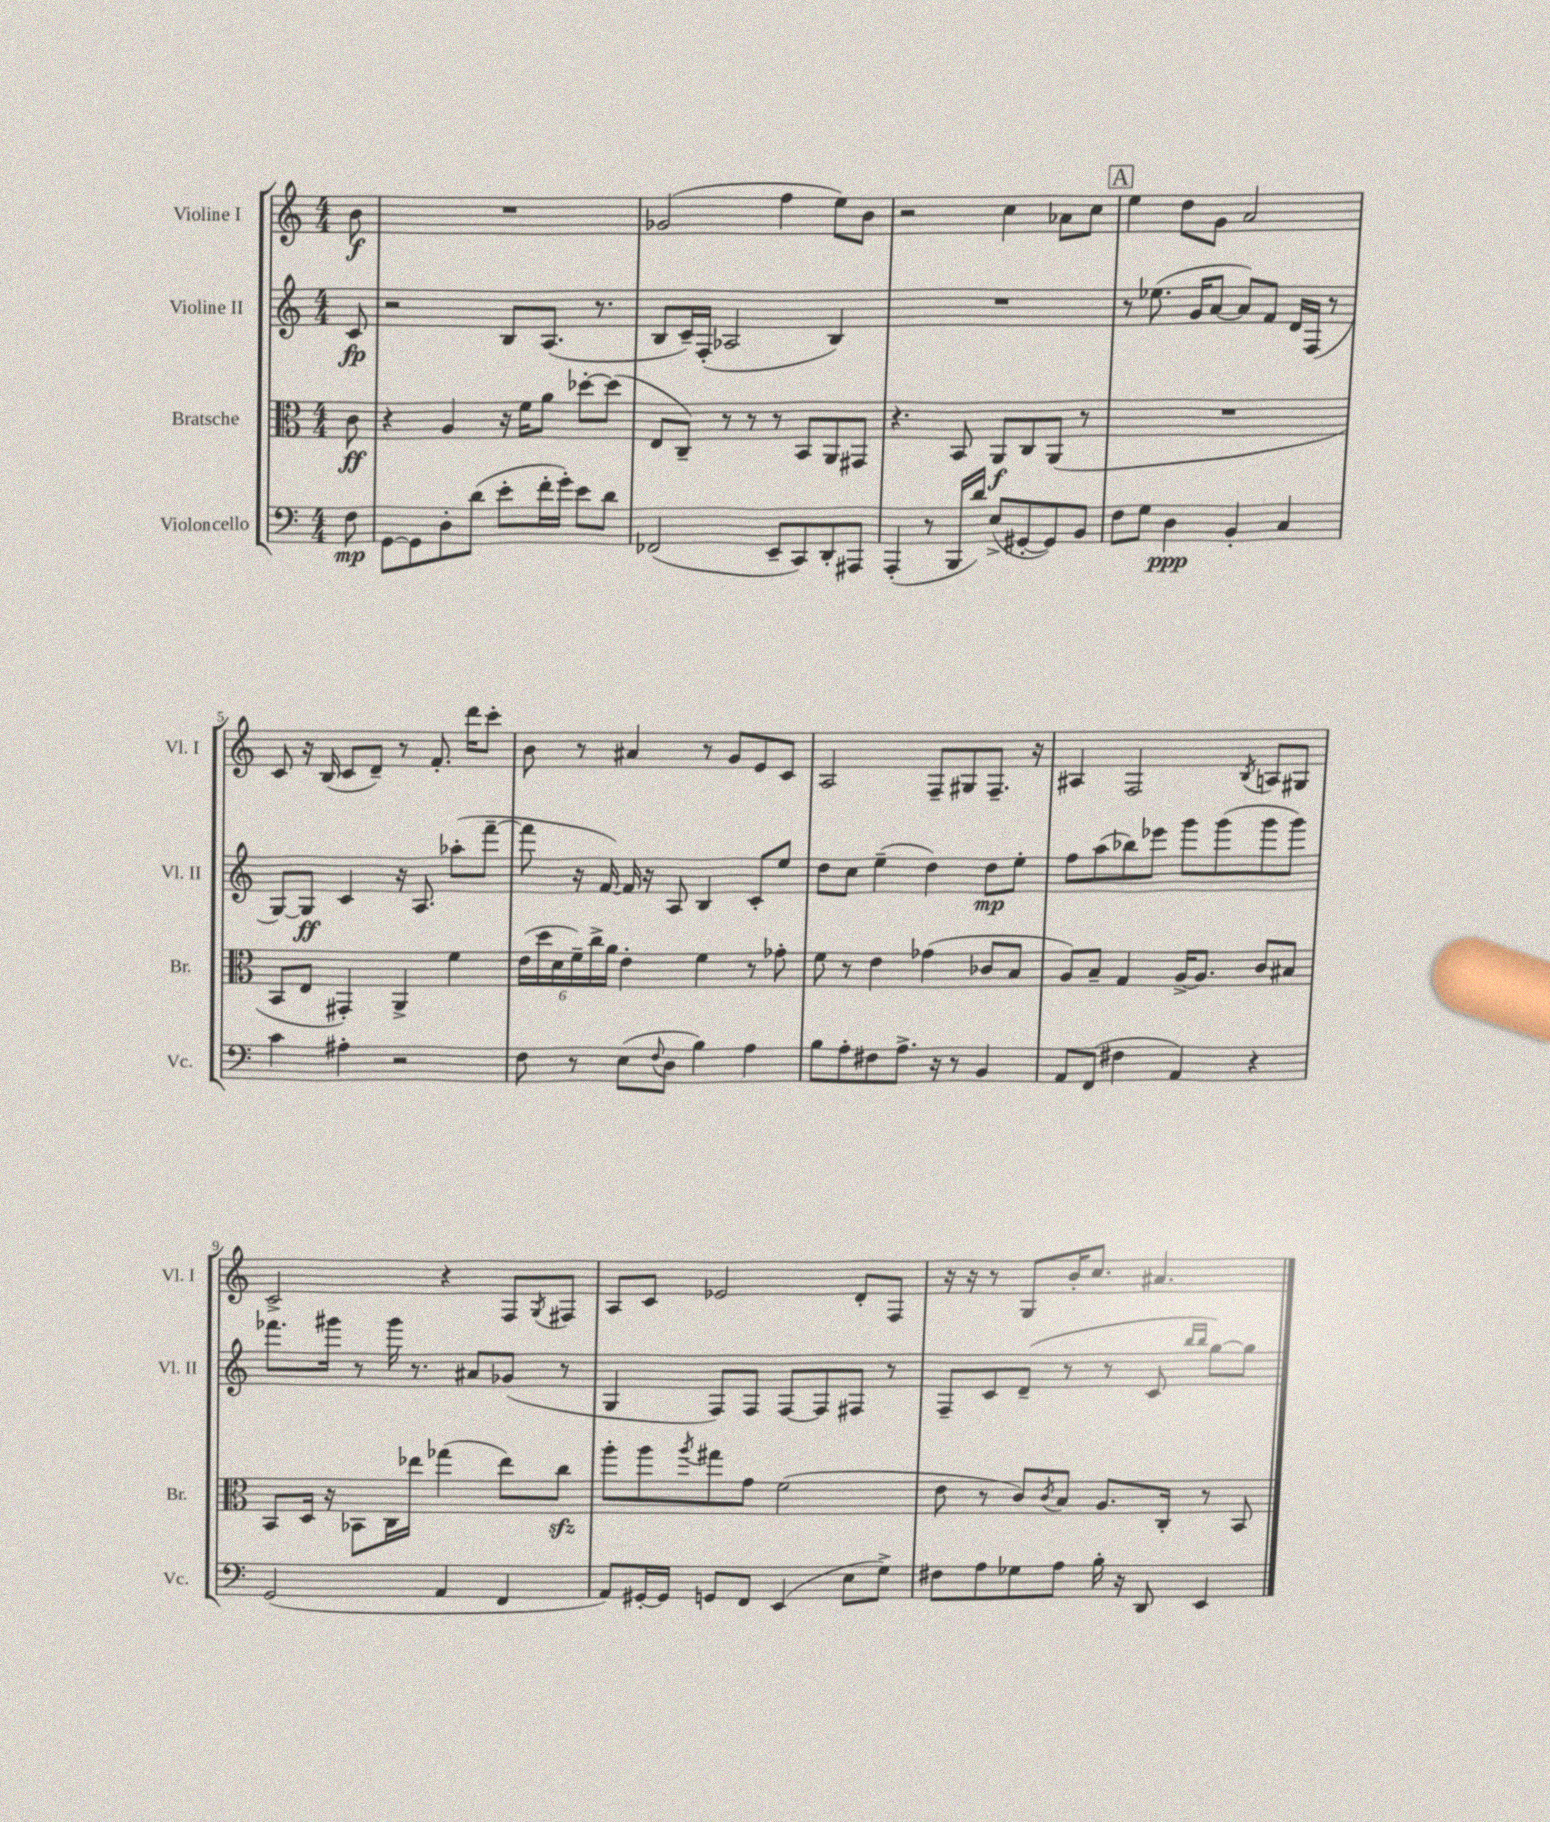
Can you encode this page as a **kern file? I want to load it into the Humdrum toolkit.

**kern	**dynam	**kern	**dynam	**kern	**dynam	**kern	**dynam
*part4	*part4	*part3	*part3	*part2	*part2	*part1	*part1
*staff4	*staff4	*staff3	*staff3	*staff2	*staff2	*staff1	*staff1
*I"Violoncello	*	*I"Bratsche	*	*I"Violine II	*	*I"Violine I	*
*I'Vc.	*	*I'Br.	*	*I'Vl. II	*	*I'Vl. I	*
*clefF4	*	*clefC3	*	*clefG2	*	*clefG2	*
*k[]	*	*k[]	*	*k[]	*	*k[]	*
*M4/4	*	*M4/4	*	*M4/4	*	*M4/4	*
=	=	=	=	=	=	=	=
8F\	mp	8c\	ff	8c/	fp	8b\	f
=1	=1	=1	=1	=1	=1	=1	=1
[8GG\L	.	4r	.	2r	.	1r	.
8GG\]	.	.	.	.	.	.	.
8D'\	.	4A/	.	.	.	.	.
(8d\J	.	.	.	.	.	.	.
8e'\L	.	16r	.	8B/L	.	.	.
.	.	16f\KL	.	.	.	.	.
16f'\L	.	8a\J	.	(8.A/J	.	.	.
16g'\JJ)	.	.	.	.	.	.	.
8e\L	.	[8dd-X'\L	.	.	.	.	.
.	.	.	.	8.r	.	.	.
8d\J	.	(8dd-\J]	.	.	.	.	.
=2	=2	=2	=2	=2	=2	=2	=2
(2FF-X/	.	8E/L	.	8B/L	.	(2g-X/	.
.	.	8C~/J)	.	16c~/L)	.	.	.
.	.	.	.	(16F'/JJ	.	.	.
.	.	8r	.	2A-X/	.	.	.
.	.	8r	.	.	.	.	.
8EE~/L	.	8r	.	.	.	4ff\	.
8CC/)	.	8BB/L	.	.	.	.	.
8DD'/	.	8AA/	.	4B/)	.	8ee\L)	.
8AAA#X/J	.	8GG#X/J	.	.	.	8b\J	.
=3	=3	=3	=3	=3	=3	=3	=3
(4AAA'/	.	4.r	.	1r	.	2r	.
8r	.	.	.	.	.	.	.
16BBB/LL	.	8BB/	.	.	.	.	.
16d/JJ)	.	.	.	.	.	.	.
(8E^/L	.	8AA/L	f	.	.	4cc\	.
[8GG#X'/	.	8C/	.	.	.	.	.
8GG#/])	.	(8AA/J	.	.	.	8a-X\L	.
8BB/J	.	8r	.	.	.	8cc\J	.
!!LO:REH:place=s1:t=A
=4	=4	=4	=4	=4	=4	=4	=4
8F\L	.	1r	.	8r	.	4ee\	.
8G\J	.	.	.	(8.ee-X\	.	.	.
4D\	ppp	.	.	.	.	8dd\L	.
.	.	.	.	16g/KL	.	.	.
.	.	.	.	[8a/J	.	8g\J	.
4BB'/	.	.	.	8a/L])	.	2a/	.
.	.	.	.	8f/J	.	.	.
4C/	.	.	.	16d/LL	.	.	.
.	.	.	.	(16F/JJ	.	.	.
.	.	.	.	8r	.	.	.
!!LO:LB:g=z
=5	=5	=5	=5	=5	=5	=5	=5
4c\	.	8BB/L	.	[8G/L)	.	8c/	.
.	.	8E/J	.	8G/J]	ff	16r	.
.	.	.	.	.	.	(16B/	.
4A#X'\	.	4GG#X'/)	.	4c/	.	8c/L	.
.	.	.	.	.	.	8d~/J)	.
2r	.	4AA^/	.	16r	.	8r	.
.	.	.	.	8.A/	.	.	.
.	.	.	.	.	.	8.f'/	.
.	.	4f\	.	(8aa-X'\L	.	.	.
.	.	.	.	.	.	16ddd\KL	.
.	.	.	.	[8fff~\J	.	8ccc'\J	.
=6	=6	=6	=6	=6	=6	=6	=6
8F\	.	(24e\LL	.	8fff\]	.	8b\	.
.	.	24dd\	.	.	.	.	.
.	.	24d\	.	.	.	.	.
8r	.	24f~\)	.	16r	.	8r	.
.	.	24cc^\	.	.	.	.	.
.	.	.	.	[16f/)	.	.	.
.	.	24a\JJ	.	.	.	.	.
(8E\L	.	4e'\	.	16f/]	.	4a#X/	.
.	.	.	.	16r	.	.	.
8qqF/	.	.	.	.	.	.	.
8D\J	.	.	.	8A/	.	.	.
4B\)	.	4f\	.	4B/	.	8r	.
.	.	.	.	.	.	8g/L	.
4A\	.	8r	.	8c'/L	.	8e/	.
.	.	8g-X'\	.	8ee/J	.	8c/J	.
=7	=7	=7	=7	=7	=7	=7	=7
8B\L	.	8f\	.	8dd\L	.	2A/	.
8A'\	.	8r	.	8cc\J	.	.	.
8F#X\	.	4e\	.	(4ee~\	.	.	.
8.A^\J	.	.	.	.	.	.	.
.	.	(4g-X\	.	4dd\)	.	8F~/L	.
16r	.	.	.	.	.	.	.
8r	.	.	.	.	.	8G#X/	.
4BB/	.	8c-X/L	.	8dd\L	mp	8.F~/J	.
.	.	8B/J	.	8ee'\J	.	.	.
.	.	.	.	.	.	16r	.
=8	=8	=8	=8	=8	=8	=8	=8
8AA/L	.	8A/L)	.	8ff\L	.	4A#X/	.
(8FF/J	.	8B~/J	.	(8aa\	.	.	.
4F#X\	.	4G/	.	8bb-X\)	.	2F/	.
.	.	.	.	8eee-X\J	.	.	.
4AA/)	.	[16A^/KL	.	8ggg\L	.	.	.
.	.	8.A/J]	.	.	.	.	.
.	.	.	.	(8ggg\	.	.	.
.	.	.	.	.	.	8qB/	.
4r	.	8c/L	.	8ggg\	.	8An/L	.
.	.	8B#X/J	.	8ggg\J)	.	8G#X/J	.
!!LO:LB:g=z
=9	=9	=9	=9	=9	=9	=9	=9
(2GG/	.	8BB/L	.	8.fff-X\L	.	2c^/	.
.	.	16D/Jk	.	.	.	.	.
.	.	16r	.	16ggg#X\Jk	.	.	.
.	.	8BB-X\L	.	8r	.	.	.
.	.	16C\L	.	16ggg#\	.	.	.
.	.	16ee-X\JJ	.	8.r	.	.	.
4AA/	.	(4gg-X\	.	.	.	4r	.
.	.	.	.	8a#X/L	.	.	.
4FF/	.	8ee-\L)	.	(8g-X/J	.	8F/L	.
.	.	.	.	.	.	8qG/	.
.	.	8cczz\J	.	8r	.	8F#X/J	.
=10	=10	=10	=10	=10	=10	=10	=10
8AA/L)	.	8aa'\L	.	4G/	.	8A/L	.
[16GG#X'/L	.	8aa\	.	.	.	8c/J	.
16GG#/JJ]	.	.	.	.	.	.	.
.	.	8qaa/	.	.	.	.	.
8GGn/L	.	8gg#X\	.	8F/L)	.	2e-X/	.
8FF/J	.	8g\J	.	8F/J	.	.	.
(4EE/	.	(2f\	.	[8F/L	.	.	.
.	.	.	.	8F/]	.	.	.
8E\L	.	.	.	8F#X/J	.	8d'/L	.
8G^\J)	.	.	.	8r	.	8F/J	.
=11	=11	=11	=11	=11	=11	=11	=11
8F#X\L	.	8e\	.	8F~/L	.	16r	.
.	.	.	.	.	.	16r	.
8A\	.	8r	.	8c/	.	8r	.
8G-X\	.	8c/L)	.	(8d~/J	.	8G/L	.
.	.	8qc/	.	.	.	.	.
8A\J	.	8B/J	.	8r	.	16b'/K	.
.	.	.	.	.	.	8.cc/J	.
16B'\	.	8.A/L	.	8r	.	.	.
16r	.	.	.	.	.	.	.
8DD/	.	.	.	8c/	.	4.a#X/	.
.	.	16C'/Jk	.	.	.	.	.
.	.	.	.	16qqbb/LL	.	.	.
.	.	.	.	16qqbb/JJ	.	.	.
4EE/	.	8r	.	[8gg\L)	.	.	.
.	.	8BB/	.	8gg\J]	.	.	.
==	==	==	==	==	==	==	==
*-	*-	*-	*-	*-	*-	*-	*-
